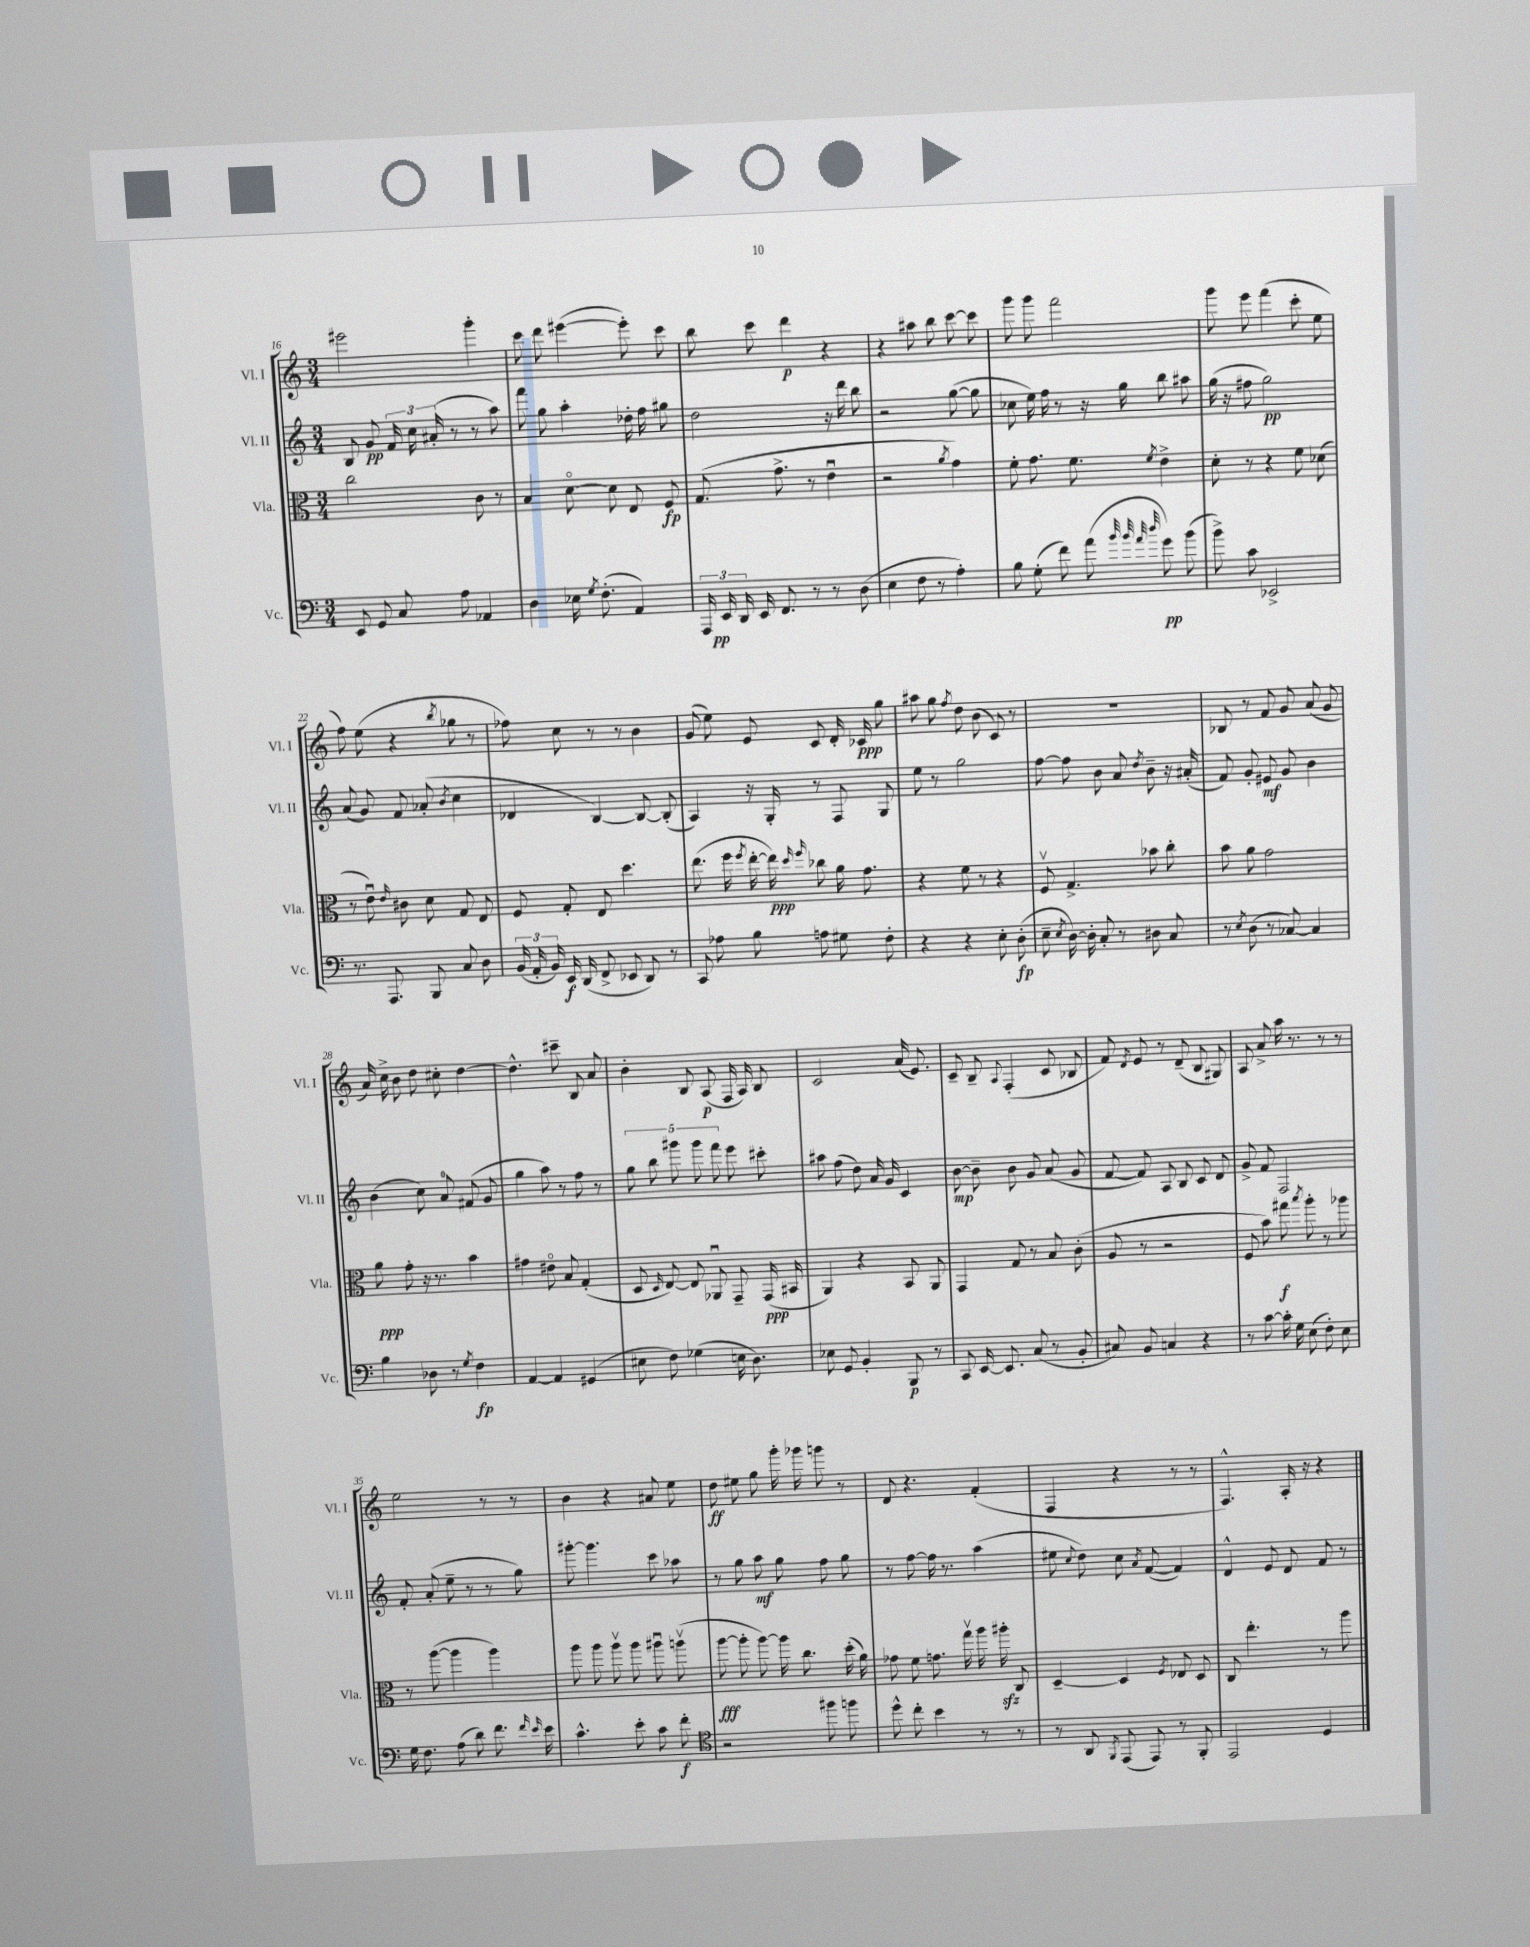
<<
\new StaffGroup <<
\new Staff = "s0" \with { instrumentName = "Vl. I" shortInstrumentName = "Vl. I" } {
    \clef treble \key c \major \numericTimeSignature \time 3/4
    \autoBeamOff eis'''2 g'''4-. |
    c'''8 d'''8 eis'''4~( eis'''8-.) c'''8 |
    b''8 c'''8 d'''4\p r4 |
    r4 ais''8 b''8 c'''8~ c'''8 |
    g'''8 g'''8 f'''2 |
    g'''8 e'''8 f'''4( c'''8-. e''8 |
    f''8) e''8( r4 \acciaccatura { b''8 } ges''8 r8 |
    fes''8) c''8 r8 r8 b'4 |
    g'8( e''8) e'8 c'8 d'16-. ces'16\ppp g''8 |
    ais''8 g''8 \acciaccatura { f''8 } d''8 b'8( c'8) r8 |
    R2. |
    bes8 r8 f'8 g'8 a'8( g'8 |
    a'16) c''16-> b'8 d''8 cis''8-. d''4~ |
    d''4.-^ cis'''8-- b8 a'8 |
    b'4-. b8 a8\p( f16 a16) b8 |
    c'2 a'16( e'8.) |
    c'8-- b8-- \appoggiatura { a8 } f4-.( c'8 bes8 |
    f'8) \acciaccatura { d'8 } e'8 r8 d'8--( b8 gis8) |
    a8 a'8-> a''16 r8. r8 r8 |
    e''2 r8 r8 |
    b'4 r4 ais'8 e''8 |
    d''8\ff eis''8 g''8 g'''16-. ges'''16 g'''8 r8 |
    d'8 r4. f'4-.( |
    f4 r4 r8 r8 |
    f4.-^) a16-. r16 r4 \bar "|." |
}
\new Staff = "s1" \with { instrumentName = "Vl. II" shortInstrumentName = "Vl. II" } {
    \clef treble \key c \major \numericTimeSignature \time 3/4
    \autoBeamOff b8 g'8\pp \tuplet 3/2 { f'16 c''16 ais'16-.( } r8 r8 a''8) |
    f'''8 g''8 a''4-. des''16-. f''16 gis''8 |
    d''2 r16 d'''16 b''8 |
    r2 g''8~( g''8 |
    ces''8 e''16) f''16 r8 r16 g''16 b''8 ais''8 |
    g''16( r16 fis''8 g''2\pp) |
    a'8( g'8) f'8 aes'8-.( \acciaccatura { b'8 } c''4 |
    des'4 b4~) b8~ b8-.( |
    a4) r16 g16-. r8 f8 g8 |
    e''8 r8 g''2 |
    f''8~ f''8 b'8 a'8 \acciaccatura { d''8 } b'8-- r16 ais'16-.( |
    f'8) g'8-. eis'8\mf g'8 b'4 |
    b'4( c''8) a'8-0 fis'8( g'8 |
    g''4 a''8) r8 f''8 r8 |
    \tuplet 5/4 { g''8 b''8 gis'''8 gis'''8 f'''8 } e'''8 cis'''8-. |
    ais''8 f''8( d''8) a'16 g'16 c'4 |
    b'8~\mp b'8-- b'8 g'8 a'8( g'8 |
    f'8~ f'8) a8 b8 c'8 d'8 |
    g'8-> f'8 f2 |
    f'8-. a'8-.( e''8-- r8 r8 g''8) |
    gis'''8~-. gis'''4. c'''8 aes''8 |
    r8 g''8 a''8\mf g''8 f''8 g''8 |
    r8 f''8~ f''16 r8. a''4( |
    eis''8 \appoggiatura { c''8 } d''8) c''8 \acciaccatura { a'8 } f'8~( f'4) |
    d'4-^ e'8 d'8 f'8 r8 \bar "|." |
}
\new Staff = "s2" \with { instrumentName = "Vla." shortInstrumentName = "Vla." } {
    \clef alto \key c \major \numericTimeSignature \time 3/4
    \autoBeamOff c''2 c'8 r8 |
    b4 d'8~\flageolet d'8 e8 f8\fp |
    g8.( g'8.-> r8 e'4\downbow |
    r2 \acciaccatura { a'8 } g'4) |
    f'8-. g'8. f'8. \acciaccatura { f'8 } e'4-> |
    d'8-. r8 r4 f'8 des'8( |
    r8 e'8\downbow) \grace { e'16 } cis'8 d'8 g8 e8 |
    f8 g8-. e8 d''4. |
    e''8.( f''16 \acciaccatura { f''8 } e''16~-. e''16\ppp) \grace { d''16 f''16 } ces''8 a'16 g'8. |
    r4 f'8 r8 r4 |
    f8\upbow g4.-> bes'8 c''8-. |
    b'8 a'8 g'2 |
    a'8\ppp g'8-. r16 r8. b'4 |
    gis'4 eis'8\flageolet b8 g4-.( |
    d8 \grace { d16 } e8~) e8 aes,8\downbow g,8-- g,16\ppp( bis,16 |
    a,4) r4 b,8 a,8 |
    g,4 g8 r8 b8 c'8-.( |
    a8 r8 r2 |
    f8 b'8) gis''8\f \acciaccatura { b''8 } a''8-. r8 aes''8 |
    r8 a''8~( a''4 a''4) |
    a''8 a''8 a''8\upbow a''8 ais''8\downbow a''8\upbow( |
    a''8~\fff a''8-. a''8~) a''16 c''8. d''16-.( a'16) |
    ges'8 f'8 g'8. g''16\upbow a''16 ais''16-.\sfz c8 |
    d4~-- d4 \acciaccatura { f8 } ees8 d8 |
    c8 e''4.-. r8 a''8 \bar "|." |
}
\new Staff = "s3" \with { instrumentName = "Vc." shortInstrumentName = "Vc." } {
    \clef bass \key c \major \numericTimeSignature \time 3/4
    \autoBeamOff e,8 g,8 c8 a8 aes,4 |
    d4 ees16 \acciaccatura { g8 } f8.-.( a,4) |
    \tuplet 3/2 { a,,16 e,16\pp d,16 } e,16 f,8. r8 r8 d8( |
    e4 f8 r8 a4-.) |
    b8 g8-.( f'8) a'8( \grace { b'32 b'32 a'32 d''32 } g'8\pp) b'8( |
    b'8->) c'8 ees,2-> |
    r8. a,,8. b,,8 c8 d8 |
    \tuplet 3/2 { b,16( a,16-. b,16) } e,16\f d,16( f,8-> ees,8 d,8) r8 |
    c,8 aes8 b8 a8 gis8 f8-. |
    r4 r4 e8-. d8-.\fp( |
    e8-- \acciaccatura { e8 } d16~) d16-. c8-. r8 dis8 c8 |
    r8 \acciaccatura { e8 } d8( r8 ces8~) ces4 |
    b4 des8 r8 \acciaccatura { g8 } f4\fp |
    a,4~ a,4 gis,4( |
    eis8 f8) ges4( e16 d8.) |
    ees8 g,8 b,4-. b,,8\p r8 |
    c,8 e,16~ e,8. c8( r8 b,8-. |
    cis8) b,8 c4 r4 |
    r8 c'8~ c'16-. g16 e8( f8-.) e8 |
    g16 f8. a8( d'8) f'8. \grace { f'16 e'16 } e'16 |
    c'4.-^ e'8-. c'8 f'8-.\f |
    \clef tenor r2 fis''8 f''8 |
    d''8-^ c''8-. b'4 r8 r8 |
    r8 a,8 \acciaccatura { f,8 } e,8( e,8) r8 f,8-. |
    e,2 d4 \bar "|." |
}
>>
>>
\layout { \context { \Score currentBarNumber = #16 } }
